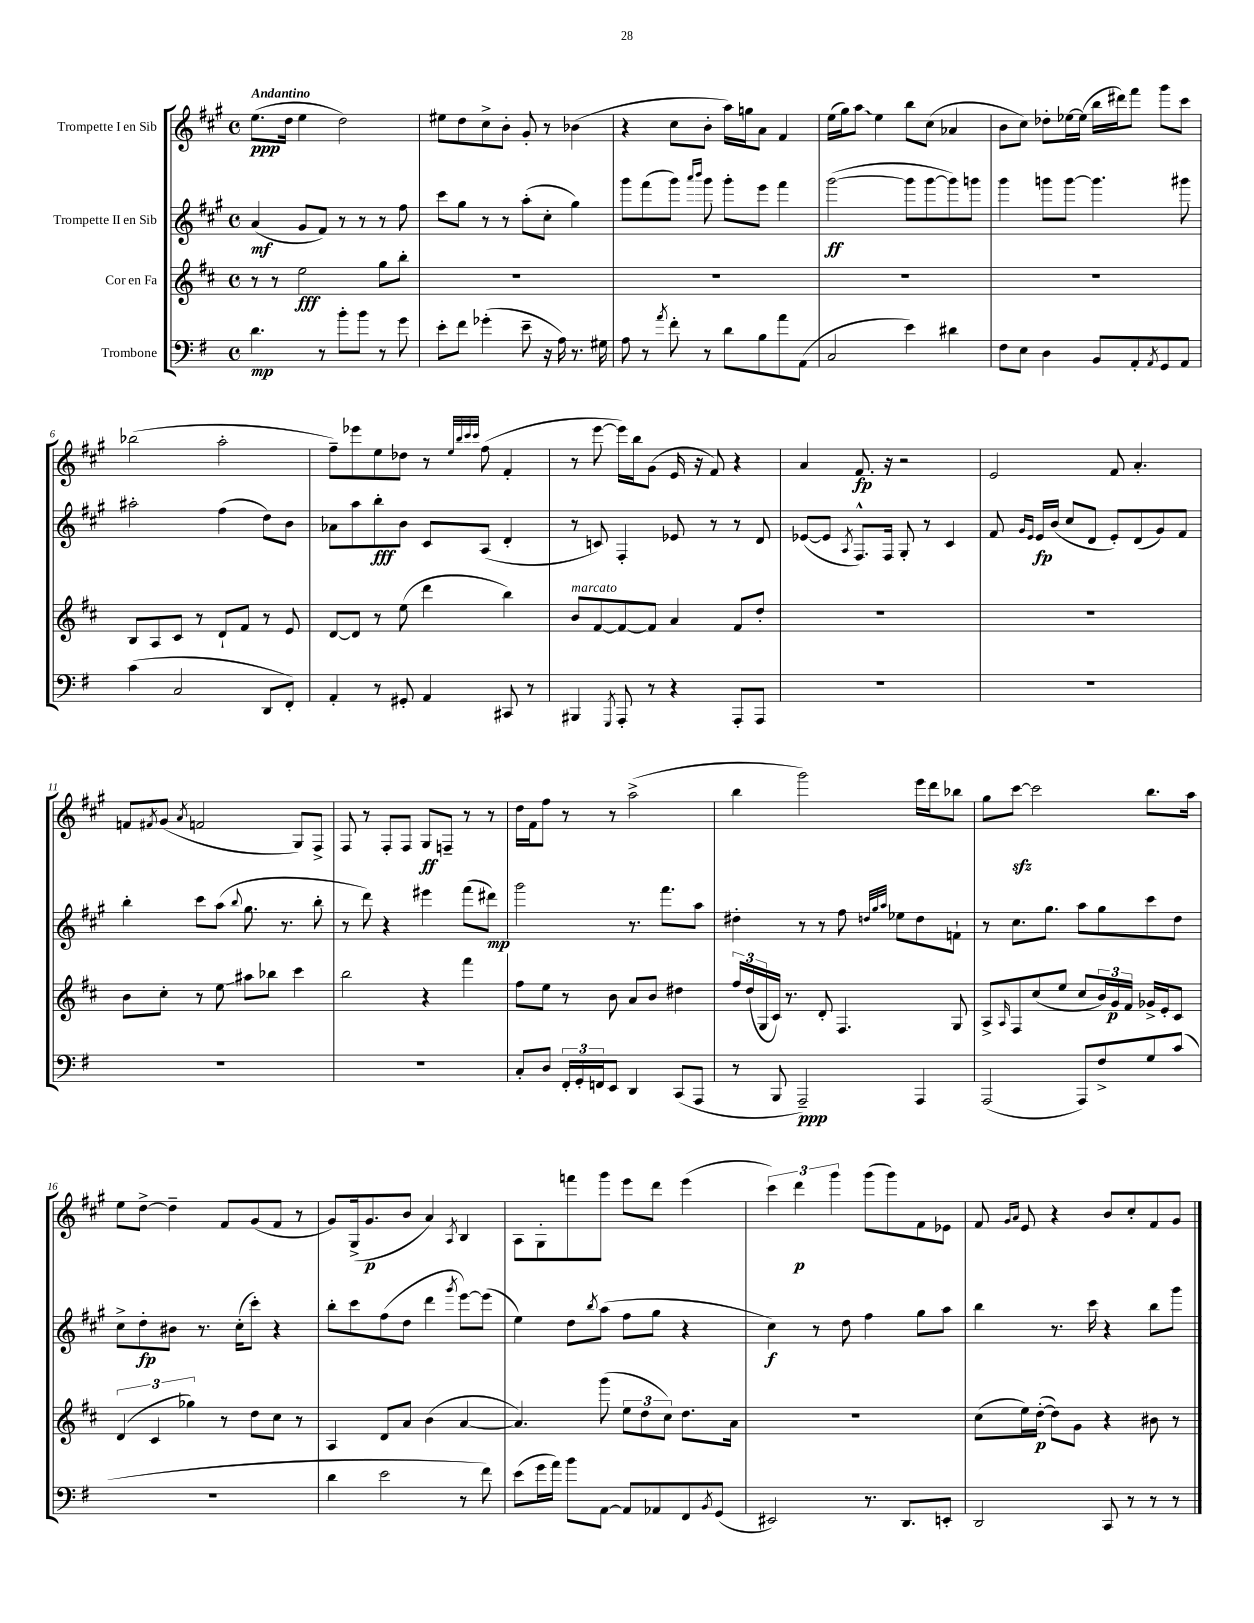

**kern	**kern	**kern	**kern
*staff4	*staff3	*staff2	*staff1
*clefF4	*clefG2	*clefG2	*clefG2
*k[f#]	*k[f#c#]	*k[f#c#g#]	*k[f#c#g#]
*M4/4	*M4/4	*M4/4	*M4/4
*met(c)	*met(c)	*met(c)	*met(c)
4.d	8r	(4a	(8.ee
.	8r	.	.
.	.	.	16dd
.	2ee	8g#	4ee
8r	.	8f#)	.
8b'	.	8r	2dd)
8b	.	8r	.
8r	8gg	8r	.
8g	8bb'	8ff#	.
=	=	=	=
8e'	1r	8ccc#	8ee#
8f#	.	8gg#	8dd
(4g-'	.	8r	8cc#^
.	.	8r	8b'
8e~	.	(8aa'	8g#'
16r	.	8cc#'	8r
16A)	.	.	.
8.r	.	4gg#)	(4b-
16G#	.	.	.
=	=	=	=
8A	1r	8ggg#	4r
8r	.	(8fff#	.
8qa	.	.	.
8f#'	.	8ggg#)	8cc#
.	.	16qqaaa	.
.	.	16qqbbb	.
8r	.	8ggg#	8b'
8d	.	8ggg#'	16aa)
.	.	.	16gg
8B	.	8eee	8a
8a	.	4fff#	4f#
(8AA	.	.	.
=	=	=	=
2C	1r	([2ggg#	(16ee
.	.	.	16gg#)
.	.	.	8aa
.	.	.	4ee
4e)	.	8ggg#]	8bb
.	.	[8ggg#	(8cc#
4d#	.	8ggg#])	4a-
.	.	8ggg	.
=	=	=	=
8F#	1r	4ggg#	8b
8E	.	.	8cc#)
4D	.	8ggg	8dd-'
.	.	[8ggg	[16ee-
.	.	.	(16ee-]
8BB	.	4.ggg]	16bb
.	.	.	16ddd#)
8AA'	.	.	8fff#
8qAA	.	.	.
8GG	.	.	8ggg#
8AA	.	8ggg#	8ccc#
=	=	=	=
(4c	8B	2aa#'	(2bb-
.	8A	.	.
2C	8c#	.	.
.	8r	.	.
.	8d`	(4ff#	2aa'
.	8f#	.	.
8DD	8r	8dd)	.
8FF#')	8e	8b	.
=	=	=	=
4AA'	[8d	8a-	8ff#~)
.	8d]	8aa	8eee-
8r	8r	8bb'	8ee
8GG#'	(8ee	8b	8dd-
4AA	4ddd	8c#	8r
.	.	.	32qqee
.	.	.	32qqbb
.	.	.	32qqccc#
.	.	.	32qqccc#
.	.	(8A	(8ff#
8CC#	4bb)	4d'	4f#'
8r	.	.	.
=	=	=	=
4BBB#	8b	8r	8r
.	[8f#	8c)	[8eee
8qGGG	.	.	.
8AAA'	8f#_	4F#'	16eee])
.	.	.	16bb
8r	8f#]	.	(8g#
4r	4a	8e-	16e
.	.	.	16r
.	.	8r	8f#)
8AAA'	8f#	8r	4r
8AAA	8dd'	8d	.
=	=	=	=
1r	1r	([8e-	4a
.	.	8e-]	.
.	.	8qA	.
.	.	8.F#^^)	8.f#
.	.	16F#	16r
.	.	8G#'	2r
.	.	8r	.
.	.	4c#	.
=	=	=	=
1r	1r	8f#	2e
.	.	16qqg#	.
.	.	16qqe	.
.	.	16e	.
.	.	(16b	.
.	.	8cc#	.
.	.	8d	.
.	.	8e')	8f#
.	.	(8d	4.a'
.	.	8g#)	.
.	.	8f#	.
=	=	=	=
1r	8b	4bb'	8f
.	.	.	8qf#
.	8cc#'	.	(8g#
.	.	.	8qa
.	8r	8ccc#	2f
.	8ee	(8aa	.
.	.	8qqbb	.
.	8aa#	8.gg#	.
.	8bb-	.	.
.	.	8.r	.
.	4ccc#	.	8G#)
.	.	8bb'	8F#^
=	=	=	=
1r	2bb	8r	8F#
.	.	8ddd)	8r
.	.	4r	8F#'
.	.	.	8F#
.	4r	4eee#	8G#
.	.	.	8F~
.	4fff#	(8fff#	8r
.	.	8ddd#)	8r
=	=	=	=
8C'	8ff#	2ggg#	16dd
.	.	.	16f#
8D	8ee	.	8ff#
24FF#'	8r	.	8r
24GG'	.	.	.
24FF	.	.	.
8EE	8b	.	8r
4DD	8a	8.r	(2aa^
.	8b	.	.
.	.	8.fff#	.
(8CC	4dd#	.	.
8AAA	.	8aa	.
=	=	=	=
8r	24ff#	4dd#'	4bb
.	(24dd	.	.
.	24G	.	.
8BBB	16c#)	.	.
.	8.r	.	.
2AAA~)	.	8r	2ggg#)
.	8d'	8r	.
.	4.F#	8ff#	.
.	.	32qqdd	.
.	.	32qqgg#	.
.	.	32qqaa	.
.	.	8ee-	.
4AAA	.	8dd	16eee
.	.	.	16ddd
.	8G	8f`	8bb-
=	=	=	=
(2AAA	8A^	8r	8gg#
.	16qqA	.	.
.	8F#	8.cc#	[8ccc#
.	(8cc#	.	2ccc#]
.	.	8.gg#	.
.	8ee	.	.
8AAA)	8cc#	8aa	.
8F#^	24b)	8gg#	.
.	24g	.	.
.	24f#	.	.
8G	16g-^	8ccc#	8.bb
.	16e'	.	.
(8c	8c#	8dd	.
.	.	.	16aa
=	=	=	=
1r	(6d	8cc#^	8ee
.	.	8dd'	[8dd^
.	6c#	.	.
.	.	8b#	4dd~]
.	6gg-)	.	.
.	.	8.r	.
.	8r	.	8f#
.	.	(16cc#'	.
.	8dd	8ccc#')	(8g#
.	8cc#	4r	8f#
.	8r	.	8r
=	=	=	=
4d	4A	8bb'	8g#)
.	.	8ccc#	(16G#^
.	.	.	8.g#
2e	8d	(8ff#	.
.	8a	8dd	8b
.	(4b	4ddd	4a)
.	.	8qggg#	8qA
8r	[4a	[8eee)	4B
8f#)	.	(8eee]	.
=	=	=	=
(8e	4.a])	4ee)	8A
16g	.	.	8G#'
16a)	.	.	.
8b	.	8dd	8fff
.	.	8qbb	.
[8AA	(8ggg	(8aa	8ggg#
8AA]	12ee	8ff#	8eee
.	12dd	.	.
8AA-	.	8gg#	8ddd
.	12cc#)	.	.
8FF#	8.dd	4r	(4eee
8qBB	.	.	.
(8GG	.	.	.
.	16a	.	.
=	=	=	=
2EE#)	1r	4cc#)	6ccc#)
.	.	.	6ddd
.	.	8r	.
.	.	.	6ggg#
.	.	8dd	.
8.r	.	4ff#	(8ggg#
.	.	.	8ggg#)
8.DD	.	.	.
.	.	8gg#	8f#
8EE'	.	8aa	8e-
=	=	=	=
2DD	(8cc#	4bb	8f#
.	.	.	16qqg#
.	.	.	16qqa
.	16ee)	.	8e
.	([16dd'	.	.
.	8dd])	8.r	4r
.	8g	.	.
.	.	16ccc#	.
8CC	4r	4r	8b
8r	.	.	8cc#'
8r	8b#	8bb	8f#
8r	8r	8ggg#	8g#
==	==	==	==
*-	*-	*-	*-
